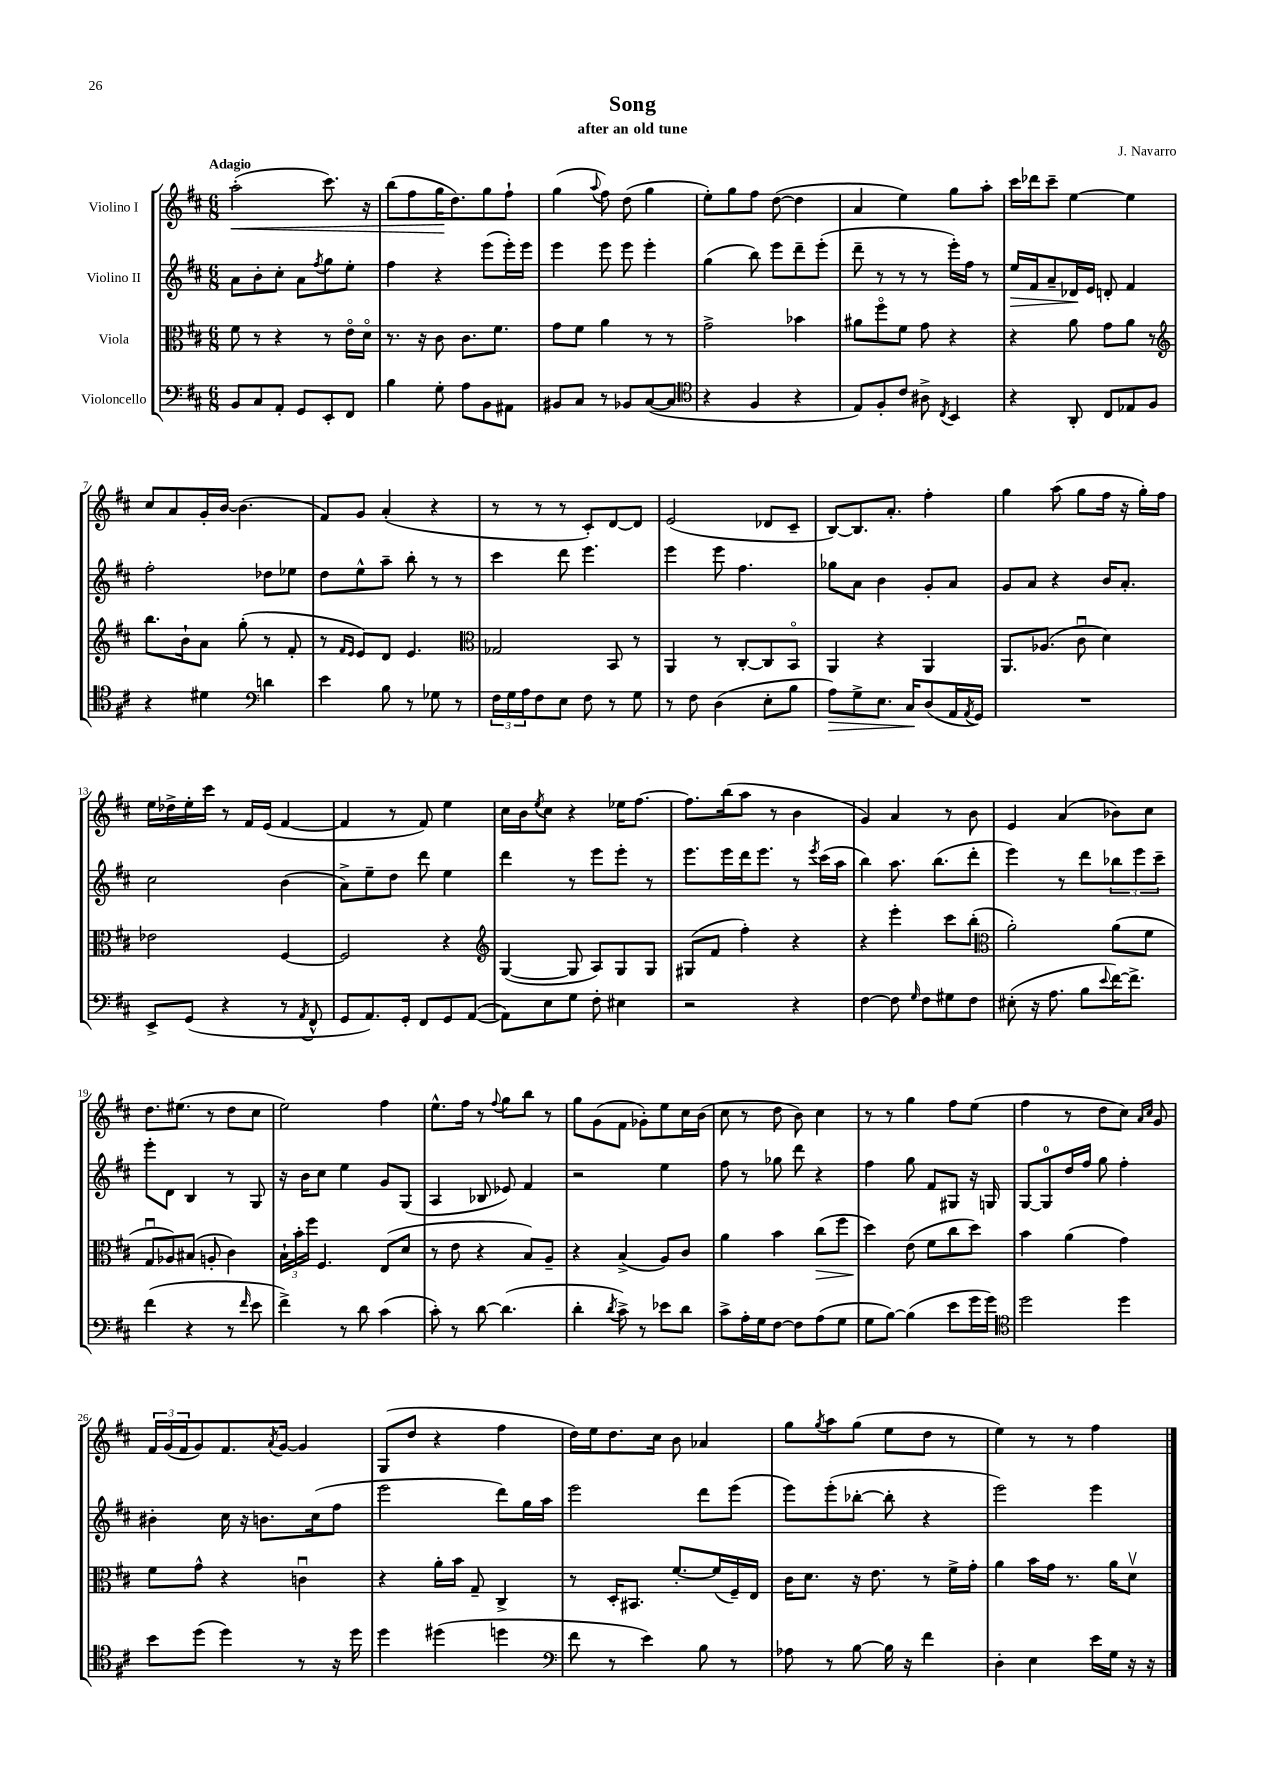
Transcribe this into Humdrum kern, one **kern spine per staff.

**kern	**dynam	**kern	**dynam	**kern	**dynam	**kern	**dynam
*part4	*part4	*part3	*part3	*part2	*part2	*part1	*part1
*staff4	*staff4	*staff3	*staff3	*staff2	*staff2	*staff1	*staff1
*I"Violoncello	*	*I"Viola	*	*I"Violino II	*	*I"Violino I	*
*clefF4	*	*clefC3	*	*clefG2	*	*clefG2	*
*k[f#c#]	*	*k[f#c#]	*	*k[f#c#]	*	*k[f#c#]	*
*M6/8	*	*M6/8	*	*M6/8	*	*M6/8	*
=1	=1	=1	=1	=1	=1	=1	=1
!	!	!	!	!	!	!LO:TX:a:B:t=Adagio	!
!	!	!	!	!	!	!	!LO:HP:b
8BB/L	.	8f#\	.	8a\L	.	(2aa'\	<
8C#/	.	8r	.	8b'\	.	.	.
8AA'/J	.	4r	.	8cc#'\J	.	.	.
8GG/L	.	.	.	8a\L	.	.	.
.	.	.	.	8qff#/	.	.	.
8EE'/	.	8r	.	8gg\	.	8.ccc#\)	.
8FF#/J	.	16e\LL	.	8ee'\J	.	.	.
.	.	16d\JJ	.	.	.	16r	.
=2	=2	=2	=2	=2	=2	=2	=2
4B\	.	8.r	.	4ff#\	.	(8bb\L	.
.	.	.	.	.	.	8ff#\	.
.	.	16r	.	.	.	.	.
8G'\	.	8c#\	.	4r	.	16gg\K	.
.	.	.	.	.	.	8.dd\)	[
8A\L	.	8.c#\L	.	.	.	.	.
8BB\	.	.	.	(8eee\L	.	8gg\	.
.	.	8.f#\J	.	.	.	.	.
8AA#X\J	.	.	.	16eee'\L)	.	8ff#`\J	.
.	.	.	.	16eee\JJ	.	.	.
=3	=3	=3	=3	=3	=3	=3	=3
8BB#X/L	.	8g\L	.	4eee\	.	(4gg\	.
8C#/J	.	8f#\J	.	.	.	.	.
.	.	.	.	.	.	8qqaa/	.
8r	.	4a\	.	8eee\	.	8ff#\)	.
8BB-X/L	.	.	.	8eee\	.	(8dd\	.
([8C#/	.	8r	.	4eee'\	.	4gg\	.
8C#/J]	.	8r	.	.	.	.	.
=4	=4	=4	=4	=4	=4	=4	=4
*clefC4	*	*	*	*	*	*	*
4r	.	2g^\	.	(4gg\	.	8ee'\L)	.
.	.	.	.	.	.	8gg\	.
4F#/	.	.	.	8bb\)	.	8ff#\J	.
.	.	.	.	8eee\L	.	([8dd\	.
4r	.	4b-X\	.	8ddd~\	.	4dd\]	.
.	.	.	.	(8eee'\J	.	.	.
=5	=5	=5	=5	=5	=5	=5	=5
8E/L)	.	8a#X\L	.	8ddd~\	.	4a/	.
8F#'/	.	8ff#\	.	8r	.	.	.
8c#/J	.	8f#\J	.	8r	.	4ee\)	.
8A#X^\	.	8g\	.	8r	.	.	.
8qC#/	.	.	.	.	.	.	.
4BB/	.	4r	.	16eee'\LL)	.	8gg\L	.
.	.	.	.	16ff#\JJ	.	.	.
.	.	.	.	8r	.	8aa'\J	.
=6	=6	=6	=6	=6	=6	=6	=6
!	!	!	!	!	!LO:HP:b	!	!
4r	.	4r	.	16ee/LL	>	16ccc#\LL	.
.	.	.	.	16f#/J	.	16ddd-X\J	.
.	.	.	.	8a~/	.	8ccc#~\J	.
8AA'/	.	8a\	.	16d-X/L	.	[4ee\	.
.	.	.	.	16e/JJ	]	.	.
8C#/L	.	8g\L	.	8dn'/	.	.	.
8E-X/	.	8a\J	.	4f#/	.	4ee\]	.
8F#/J	.	8r	.	.	.	.	.
!!LO:LB:g=z
=7	=7	=7	=7	=7	=7	=7	=7
*	*	*clefG2	*	*	*	*	*
4r	.	8.bb\L	.	2ff#'\	.	8cc#/L	.
.	.	.	.	.	.	8a/	.
.	.	16b`\k	.	.	.	.	.
4d#X\	.	8a\J	.	.	.	16g'/L	.
.	.	.	.	.	.	[16b/JJ	.
.	.	(8gg'\	.	.	.	(4.b\]	.
*clefF4	*	*	*	*	*	*	*
4dn\	.	8r	.	8dd-X\L	.	.	.
.	.	8f#'/	.	8ee-X\J	.	.	.
=8	=8	=8	=8	=8	=8	=8	=8
4e\	.	8r	.	8dd\L	.	8f#/L)	.
.	.	16qqf#/LL	.	.	.	.	.
.	.	16qqe/JJ	.	.	.	.	.
.	.	8e/L)	.	8ee^^\	.	8g/J	.
8B\	.	8d/J	.	8aa~\J	.	(4a'/	.
8r	.	4.e/	.	8bb'\	.	.	.
8G-X\	.	.	.	8r	.	4r	.
8r	.	.	.	8r	.	.	.
=9	=9	=9	=9	=9	=9	=9	=9
*	*	*clefC3	*	*	*	*	*
24F#\LL	.	2G-X/	.	4ccc#\	.	8r	.
24G\	.	.	.	.	.	.	.
24A\J	.	.	.	.	.	.	.
8F#\	.	.	.	.	.	8r	.
8E\J	.	.	.	8ddd\	.	8r	.
8F#\	.	.	.	4.eee\	.	8c#'/L)	.
8r	.	8BB/	.	.	.	[8d/	.
8G\	.	8r	.	.	.	8d/J]	.
=10	=10	=10	=10	=10	=10	=10	=10
8r	.	4AA/	.	4eee\	.	(2e/	.
8F#\	.	.	.	.	.	.	.
(4D\	.	8r	.	8eee\	.	.	.
.	.	[8C#'/L	.	4.ff#\	.	.	.
8E'\L	.	8C#/]	.	.	.	8d-X/L	.
8B\J	.	8BB/J	.	.	.	8c#~/J	.
=11	=11	=11	=11	=11	=11	=11	=11
!	!LO:HP:b	!	!	!	!	!	!
8A\L)	>	4AA/	.	8gg-X\L	.	[8B/L)	.
8G^\	.	.	.	8a\J	.	8.B/]	.
8.E\J	.	4r	.	4b\	.	.	.
.	.	.	.	.	.	8.a'/J	.
16C#/KL	.	.	.	.	.	.	.
(8D/	]	4AA/	.	8g'/L	.	4ff#'\	.
16AA/L	.	.	.	8a/J	.	.	.
8qAA/	.	.	.	.	.	.	.
16GG/JJ)	.	.	.	.	.	.	.
=12	=12	=12	=12	=12	=12	=12	=12
2.r	.	8.AA/L	.	8g/L	.	4gg\	.
.	.	.	.	8a/J	.	.	.
.	.	(8.A-X/J	.	.	.	.	.
.	.	.	.	4r	.	(8aa\	.
.	.	8c#u\	.	.	.	8gg\L	.
.	.	4d\)	.	16b/KL	.	16ff#\Jk	.
.	.	.	.	8.a'/J	.	16r	.
.	.	.	.	.	.	16gg'\LL)	.
.	.	.	.	.	.	16ff#\JJ	.
!!LO:LB:g=z
=13	=13	=13	=13	=13	=13	=13	=13
8EE^/L	.	2e-X\	.	2cc#\	.	16ee\LL	.
.	.	.	.	.	.	16dd-X^\	.
(8GG/J	.	.	.	.	.	16ee'\	.
.	.	.	.	.	.	16ccc#\JJ	.
4r	.	.	.	.	.	8r	.
.	.	.	.	.	.	16f#/LL	.
.	.	.	.	.	.	(16e/JJ	.
8r	.	[4F#/	.	(4b\	.	[4f#/	.
8qAA/	.	.	.	.	.	.	.
8FF#^^/	.	.	.	.	.	.	.
=14	=14	=14	=14	=14	=14	=14	=14
8GG/L	.	2F#/]	.	8a^\L)	.	4f#/]	.
8.AA/)	.	.	.	8ee~\	.	.	.
.	.	.	.	8dd\J	.	8r	.
16GG'/Jk	.	.	.	.	.	.	.
8FF#/L	.	.	.	8ddd\	.	8f#/)	.
8GG/	.	4r	.	4ee\	.	4ee\	.
([8AA/J	.	.	.	.	.	.	.
=15	=15	=15	=15	=15	=15	=15	=15
*	*	*clefG2	*	*	*	*	*
8AA\L])	.	([4G/	.	4ddd\	.	16cc#\LL	.
.	.	.	.	.	.	16b\J	.
.	.	.	.	.	.	8qee/	.
8E\	.	.	.	.	.	8cc#\J	.
8G\J	.	8G/]	.	8r	.	4r	.
8F#'\	.	8A/L)	.	8eee\L	.	.	.
4E#X\	.	8G/	.	8eee'\J	.	16ee-X\KL	.
.	.	.	.	.	.	[8.ff#\J	.
.	.	8G/J	.	8r	.	.	.
=16	=16	=16	=16	=16	=16	=16	=16
2r	.	(8G#X/L	.	8.eee\L	.	8.ff#\L]	.
.	.	8f#/J	.	.	.	.	.
.	.	.	.	16eee\L	.	(16bb\k	.
.	.	4ff#'\)	.	16ddd\J	.	8aa\J	.
.	.	.	.	8.eee\J	.	.	.
.	.	.	.	.	.	8r	.
4r	.	4r	.	8r	.	4b\	.
.	.	.	.	8qeee/	.	.	.
.	.	.	.	(16ccc#\LL	.	.	.
.	.	.	.	16aa\JJ	.	.	.
=17	=17	=17	=17	=17	=17	=17	=17
[4F#\	.	4r	.	4bb\)	.	4g/)	.
8F#\]	.	4eee'\	.	8.aa\	.	4a/	.
16qqG/	.	.	.	.	.	.	.
8F#\L	.	.	.	.	.	.	.
.	.	.	.	(8.bb\L	.	.	.
8G#X\	.	8ccc#\L	.	.	.	8r	.
8F#\J	.	(8bb'\J	.	8ddd'\J	.	8b\	.
=18	=18	=18	=18	=18	=18	=18	=18
*	*	*clefC3	*	*	*	*	*
(8E#X'\	.	2a'\)	.	4eee\)	.	4e/	.
16r	.	.	.	.	.	.	.
8.A\	.	.	.	.	.	.	.
.	.	.	.	8r	.	(4a/	.
8B\L	.	.	.	8ddd\L	.	.	.
8qqe/	.	.	.	.	.	.	.
[16f#\K)	.	(8a\L	.	12bb-X\	.	8b-X\L)	.
8.f#^\J]	.	.	.	.	.	.	.
.	.	.	.	12eee\	.	.	.
.	.	8f#\J	.	.	.	8cc#\J	.
.	.	.	.	12ccc#~\J	.	.	.
!!LO:LB:g=z
=19	=19	=19	=19	=19	=19	=19	=19
(4f#\	.	8Gu/L	.	8eee'\L	.	8.dd\L	.
.	.	8A-X/)	.	8d\J	.	.	.
.	.	.	.	.	.	(8.ee#X\J	.
4r	.	(8B#X/J	.	4B/	.	.	.
.	.	8An'/	.	.	.	8r	.
8r	.	4c#\)	.	8r	.	8dd\L	.
16qqf#/	.	.	.	.	.	.	.
8e\	.	.	.	8G/	.	8cc#\J	.
=20	=20	=20	=20	=20	=20	=20	=20
4f#^\)	.	24B`\LL	.	16r	.	2ee\)	.
.	.	24b'\	.	.	.	.	.
.	.	.	.	16b\KL	.	.	.
.	.	24ff#\JJ	.	.	.	.	.
.	.	4.F#/	.	8cc#\J	.	.	.
8r	.	.	.	4ee\	.	.	.
8d\	.	.	.	.	.	.	.
(4c#\	.	(8E/L	.	8g/L	.	4ff#\	.
.	.	8d/J	.	(8G/J	.	.	.
=21	=21	=21	=21	=21	=21	=21	=21
8c#'\)	.	8r	.	4A/	.	8.ee^^\L	.
8r	.	8e\	.	.	.	.	.
.	.	.	.	.	.	16ff#\Jk	.
[8d\	.	4r	.	8B-X/	.	8r	.
.	.	.	.	.	.	8qqff#/	.
(4.d\]	.	.	.	8e-X/)	.	8gg\L	.
.	.	8B/L)	.	4f#/	.	8bb\J	.
.	.	8A~/J	.	.	.	8r	.
=22	=22	=22	=22	=22	=22	=22	=22
4d'\	.	4r	.	2r	.	8gg\L	.
.	.	.	.	.	.	(8g\	.
8qd/	.	.	.	.	.	.	.
8c#^\)	.	(4B^/	.	.	.	8f#\J	.
8r	.	.	.	.	.	8g-X'\L)	.
8e-X\L	.	8A/L)	.	4ee\	.	8ee\	.
8d\J	.	8c#/J	.	.	.	16cc#\L	.
.	.	.	.	.	.	(16b\JJ	.
=23	=23	=23	=23	=23	=23	=23	=23
8c#^\L	.	4a\	.	8ff#\	.	8cc#\	.
16A'\L	.	.	.	8r	.	8r	.
16G\J	.	.	.	.	.	.	.
[8F#\J	.	4b\	.	8gg-X\	.	8dd\	.
8F#\L]	.	.	.	8ddd\	.	8b\)	.
!	!	!	!LO:HP:b	!	!	!	!
(8A\	.	(8cc#\L	>	4r	.	4cc#\	.
8G\J	.	8ff#\J	.	.	.	.	.
=24	=24	=24	=24	=24	=24	=24	=24
8G\L	.	4dd\)	.	4ff#\	.	8r	.
[8B\J)	.	.	.	.	.	8r	.
(4B\]	.	(8e\	]	8gg\	.	4gg\	.
.	.	8f#\L	.	8f#/L	.	.	.
8e\L	.	8cc#\	.	8G#X/J	.	8ff#\L	.
16g\L	.	8dd\J)	.	16r	.	(8ee\J	.
16g\JJ)	.	.	.	16Gn/	.	.	.
=25	=25	=25	=25	=25	=25	=25	=25
*clefC4	*	*	*	*	*	*	*
2dd\	.	4b\	.	[8G/L	.	4ff#\	.
.	.	.	.	8G/]	.	.	.
.	.	(4a\	.	16dd/L	.	8r	.
.	.	.	.	16ff#/JJ	.	.	.
.	.	.	.	8gg\	.	8dd\L	.
4dd\	.	4g\)	.	4ff#'\	.	8cc#\J)	.
.	.	.	.	.	.	16qqa/LL	.
.	.	.	.	.	.	16qqcc#/JJ	.
.	.	.	.	.	.	8g/	.
!!LO:LB:g=z
=26	=26	=26	=26	=26	=26	=26	=26
8b\L	.	8f#\L	.	4b#X'\	.	24f#/LL	.
.	.	.	.	.	.	(24g/	.
.	.	.	.	.	.	24f#/J	.
(8dd\J	.	8g^^\J	.	.	.	8g/)	.
4dd\)	.	4r	.	16cc#\	.	8.f#/	.
.	.	.	.	16r	.	.	.
.	.	.	.	8.bn\L	.	.	.
.	.	.	.	.	.	8qa/	.
.	.	.	.	.	.	[16g/Jk	.
8r	.	4cnu\	.	.	.	4g/]	.
.	.	.	.	(16cc#\k	.	.	.
16r	.	.	.	8ff#\J	.	.	.
16dd\	.	.	.	.	.	.	.
=27	=27	=27	=27	=27	=27	=27	=27
4dd\	.	4r	.	2eee\	.	(8G/L	.
.	.	.	.	.	.	8dd/J	.
(4dd#X\	.	16a'\LL	.	.	.	4r	.
.	.	16b\JJ	.	.	.	.	.
.	.	8G~/	.	.	.	.	.
4ddn\	.	4C#^/	.	8ddd\L)	.	4ff#\	.
.	.	.	.	16gg\L	.	.	.
.	.	.	.	16aa\JJ	.	.	.
=28	=28	=28	=28	=28	=28	=28	=28
*clefF4	*	*	*	*	*	*	*
8f#\	.	8r	.	2eee\	.	16dd\LL)	.
.	.	.	.	.	.	16ee\J	.
8r	.	16D'/KL	.	.	.	8.dd\	.
.	.	8.BB#X/J	.	.	.	.	.
4e\)	.	.	.	.	.	.	.
.	.	.	.	.	.	16cc#\Jk	.
.	.	[8.f#'/L	.	.	.	8b\	.
8B\	.	.	.	8ddd\L	.	4a-X/	.
.	.	(16f#/L]	.	.	.	.	.
8r	.	16F#~/)	.	(8eee\J	.	.	.
.	.	16E/JJ	.	.	.	.	.
=29	=29	=29	=29	=29	=29	=29	=29
8A-X\	.	16c#\KL	.	8eee\L)	.	8gg\L	.
.	.	8.d\J	.	.	.	.	.
.	.	.	.	.	.	8qgg/	.
8r	.	.	.	(8eee'\	.	8aa\	.
[8B\	.	16r	.	[8bb-X'\J	.	(8gg\J	.
.	.	8.e\	.	.	.	.	.
16B\]	.	.	.	8bb-'\]	.	8ee\L	.
16r	.	.	.	.	.	.	.
4f#\	.	8r	.	4r	.	8dd\J	.
.	.	16f#^\LL	.	.	.	8r	.
.	.	16g'\JJ	.	.	.	.	.
=30	=30	=30	=30	=30	=30	=30	=30
4D'\	.	4a\	.	2eee\)	.	4ee\)	.
4E\	.	16b\LL	.	.	.	8r	.
.	.	16g\JJ	.	.	.	.	.
.	.	8.r	.	.	.	8r	.
16e\LL	.	.	.	4eee\	.	4ff#\	.
16G\JJ	.	16a\KL	.	.	.	.	.
16r	.	8dv\J	.	.	.	.	.
16r	.	.	.	.	.	.	.
==	==	==	==	==	==	==	==
*-	*-	*-	*-	*-	*-	*-	*-
